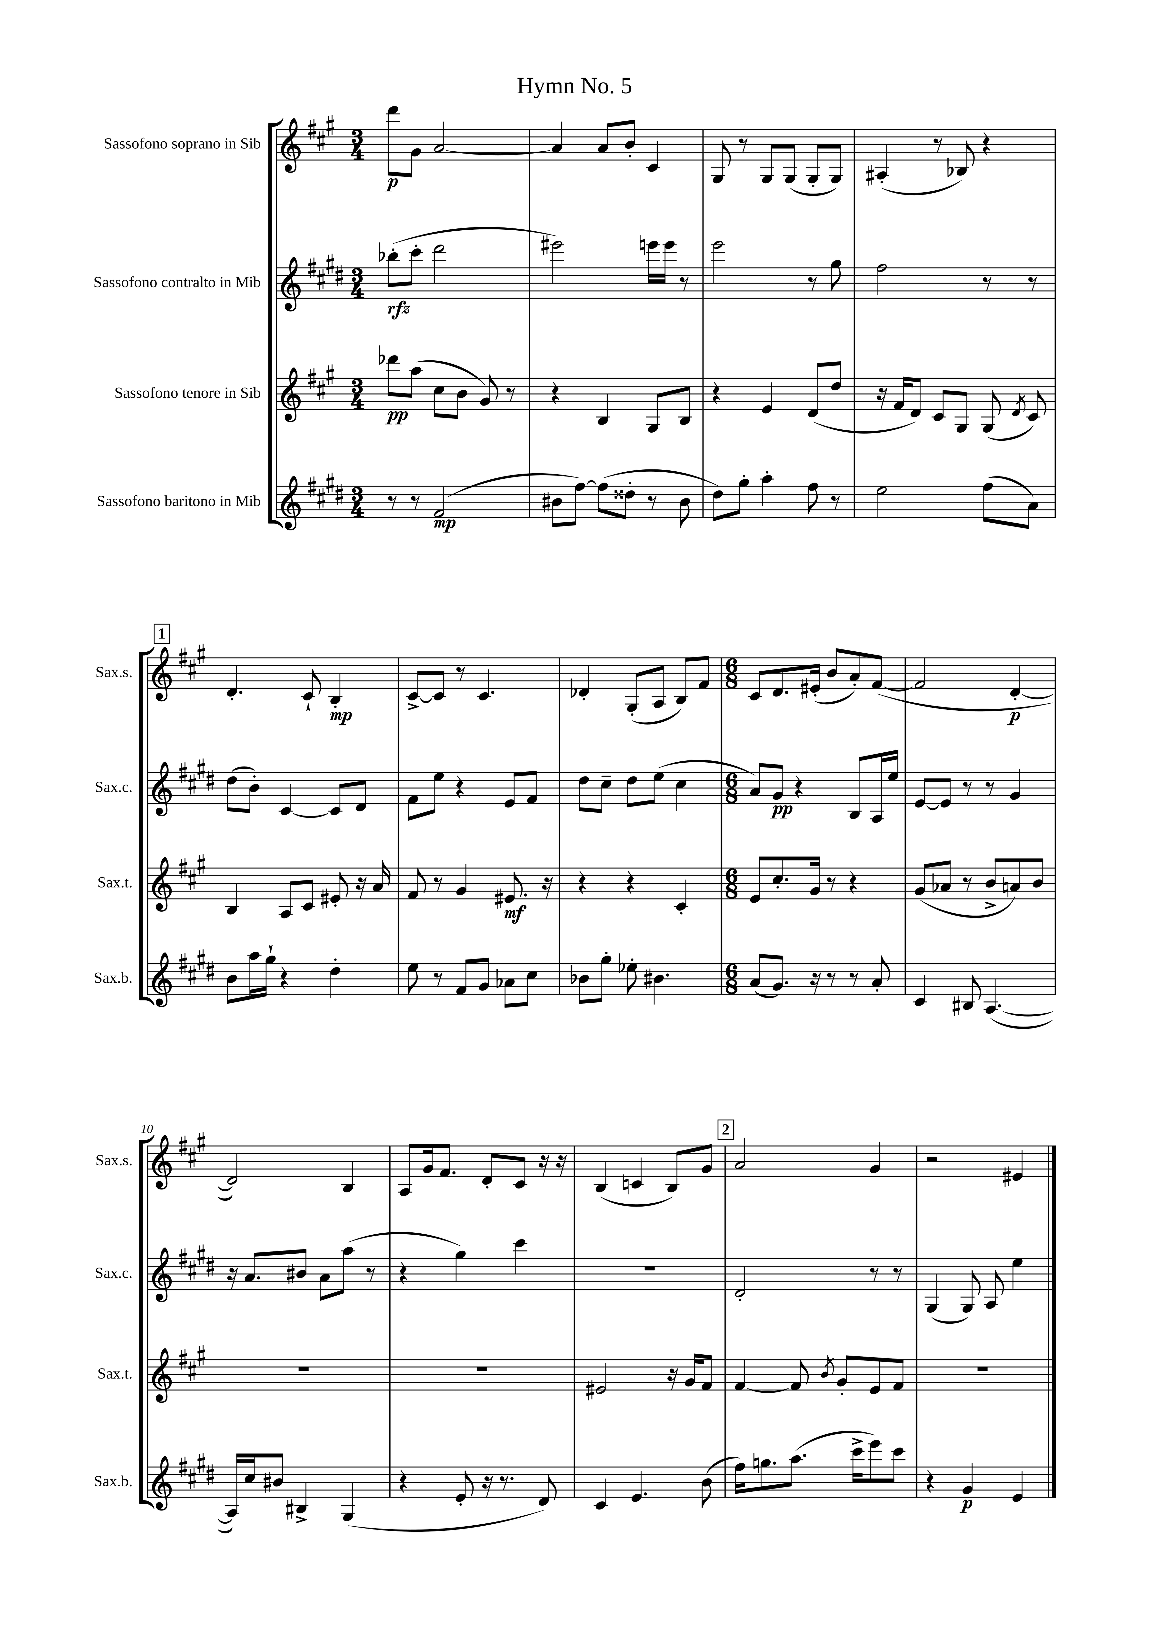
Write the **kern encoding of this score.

**kern	**dynam	**kern	**dynam	**kern	**dynam	**kern	**dynam
*part4	*part4	*part3	*part3	*part2	*part2	*part1	*part1
*staff4	*staff4	*staff3	*staff3	*staff2	*staff2	*staff1	*staff1
*I"Sassofono baritono in Mib	*	*I"Sassofono tenore in Sib	*	*I"Sassofono contralto in Mib	*	*I"Sassofono soprano in Sib	*
*I'Sax.b.	*	*I'Sax.t.	*	*I'Sax.c.	*	*I'Sax.s.	*
*clefG2	*	*clefG2	*	*clefG2	*	*clefG2	*
*k[f#c#g#d#]	*	*k[f#c#g#]	*	*k[f#c#g#d#]	*	*k[f#c#g#]	*
*M3/4	*	*M3/4	*	*M3/4	*	*M3/4	*
=1	=1	=1	=1	=1	=1	=1	=1
8r	.	8ddd-X\L	pp	(8bb-X'\L	rfz	8ddd\L	p
8r	.	(8aa\J	.	8ccc#'\J	.	8g#\J	.
(2f#/	mp	8cc#\L	.	2ddd#\	.	[2a/	.
.	.	8b\J	.	.	.	.	.
.	.	8g#/)	.	.	.	.	.
.	.	8r	.	.	.	.	.
=2	=2	=2	=2	=2	=2	=2	=2
8b#X\L	.	4r	.	2eee#X\)	.	4a/]	.
[8ff#\J)	.	.	.	.	.	.	.
(8ff#\L]	.	4B/	.	.	.	8a/L	.
8dd##X'\J	.	.	.	.	.	8b'/J	.
8r	.	8G#/L	.	16eeen\LL	.	4c#/	.
.	.	.	.	16eee\JJ	.	.	.
8b#\	.	8B/J	.	8r	.	.	.
=3	=3	=3	=3	=3	=3	=3	=3
8dd#\L)	.	4r	.	2eee\	.	8G#/	.
8gg#'\J	.	.	.	.	.	8r	.
4aa'\	.	4e/	.	.	.	8G#/L	.
.	.	.	.	.	.	(8G#/J	.
8ff#\	.	(8d/L	.	8r	.	8G#'/L	.
8r	.	8dd/J	.	8gg#\	.	8G#/J)	.
=4	=4	=4	=4	=4	=4	=4	=4
2ee\	.	16r	.	2ff#\	.	(4A#X'/	.
.	.	16f#/KL	.	.	.	.	.
.	.	8d/J)	.	.	.	.	.
.	.	8c#/L	.	.	.	8r	.
.	.	8G#/J	.	.	.	8B-X/)	.
(8ff#\L	.	(8G#/	.	8r	.	4r	.
.	.	8qd/	.	.	.	.	.
8a\J)	.	8c#/)	.	8r	.	.	.
!!LO:LB:g=z
!!LO:REH:place=s1:t=1
=5	=5	=5	=5	=5	=5	=5	=5
8b\L	.	4B/	.	(8dd#\L	.	4.d'/	.
16aa\L	.	.	.	8b'\J)	.	.	.
16gg#`\JJ	.	.	.	.	.	.	.
4r	.	8A/L	.	[4c#/	.	.	.
.	.	8c#/J	.	.	.	8c#`/	.
4dd#'\	.	8e#X'/	.	8c#/L]	.	4B'/	mp
.	.	16r	.	8d#/J	.	.	.
.	.	16a/	.	.	.	.	.
=6	=6	=6	=6	=6	=6	=6	=6
8ee\	.	8f#/	.	8f#\L	.	[8c#^/L	.
8r	.	8r	.	8ee\J	.	8c#/J]	.
8f#/L	.	4g#/	.	4r	.	8r	.
8g#/J	.	.	.	.	.	4.c#/	.
8a-X\L	.	8.e#X/	mf	8e/L	.	.	.
8cc#\J	.	.	.	8f#/J	.	.	.
.	.	16r	.	.	.	.	.
=7	=7	=7	=7	=7	=7	=7	=7
8b-X\L	.	4r	.	8dd#\L	.	4d-X'/	.
8gg#'\J	.	.	.	8cc#~\J	.	.	.
8ee-X'\	.	4r	.	8dd#\L	.	(8G#'/L	.
4.b#X\	.	.	.	(8ee\J	.	8A/J	.
.	.	4c#'/	.	4cc#\	.	8B/L)	.
.	.	.	.	.	.	8f#/J	.
=8	=8	=8	=8	=8	=8	=8	=8
*M6/8	*	*M6/8	*	*M6/8	*	*M6/8	*
(8a/L	.	8e/L	.	8a/L)	.	8c#/L	.
8.g#/J)	.	8.cc#'/	.	8g#/J	pp	8.d/	.
.	.	.	.	4r	.	.	.
16r	.	16g#/Jk	.	.	.	(16e#X'/Jk	.
8r	.	8r	.	.	.	8b/L	.
8r	.	4r	.	8B/L	.	8a'/)	.
8a'/	.	.	.	16A/L	.	([8f#/J	.
.	.	.	.	16ee/JJ	.	.	.
=9	=9	=9	=9	=9	=9	=9	=9
4c#/	.	(8g#/L	.	[8e/L	.	2f#/]	.
.	.	8a-X/J	.	8e/J]	.	.	.
8B#X/	.	8r	.	8r	.	.	.
([4.A/	.	8b^/L	.	8r	.	.	.
.	.	8an/)	.	4g#/	.	[4d'/	p
.	.	8b/J	.	.	.	.	.
!!LO:LB:g=z
=10	=10	=10	=10	=10	=10	=10	=10
16A/LL])	.	2.r	.	16r	.	2d/])	.
16cc#/J	.	.	.	8.a/L	.	.	.
8b#X/J	.	.	.	.	.	.	.
4B#X^/	.	.	.	8b#X/J	.	.	.
.	.	.	.	8a\L	.	.	.
(4G#/	.	.	.	(8aa\J	.	4B/	.
.	.	.	.	8r	.	.	.
=11	=11	=11	=11	=11	=11	=11	=11
4r	.	2.r	.	4r	.	8A/L	.
.	.	.	.	.	.	16g#/k	.
.	.	.	.	.	.	8.f#/J	.
8e'/	.	.	.	4gg#\)	.	.	.
16r	.	.	.	.	.	8d'/L	.
8.r	.	.	.	.	.	.	.
.	.	.	.	4ccc#\	.	8c#/J	.
8d#/)	.	.	.	.	.	16r	.
.	.	.	.	.	.	16r	.
=12	=12	=12	=12	=12	=12	=12	=12
4c#/	.	2e#X/	.	2.r	.	(4B/	.
4.e/	.	.	.	.	.	4cn/	.
.	.	16r	.	.	.	8B/L)	.
.	.	16g#/KL	.	.	.	.	.
(8b\	.	8f#/J	.	.	.	8g#/J	.
!!LO:REH:place=s1:t=2
=13	=13	=13	=13	=13	=13	=13	=13
16ff#\KL)	.	[4f#/	.	2d#'/	.	2a/	.
8.ggn\	.	.	.	.	.	.	.
(8.aa\J	.	8f#/]	.	.	.	.	.
.	.	8qb/	.	.	.	.	.
.	.	8g#'/L	.	.	.	.	.
16ccc#^\KL	.	.	.	.	.	.	.
8eee\)	.	8e/	.	8r	.	4g#/	.
8ccc#\J	.	8f#/J	.	8r	.	.	.
=14	=14	=14	=14	=14	=14	=14	=14
4r	.	2.r	.	(4G#/	.	2r	.
4g#/	p	.	.	8G#/)	.	.	.
.	.	.	.	8A/	.	.	.
4e/	.	.	.	4ee\	.	4e#X/	.
==	==	==	==	==	==	==	==
*-	*-	*-	*-	*-	*-	*-	*-
